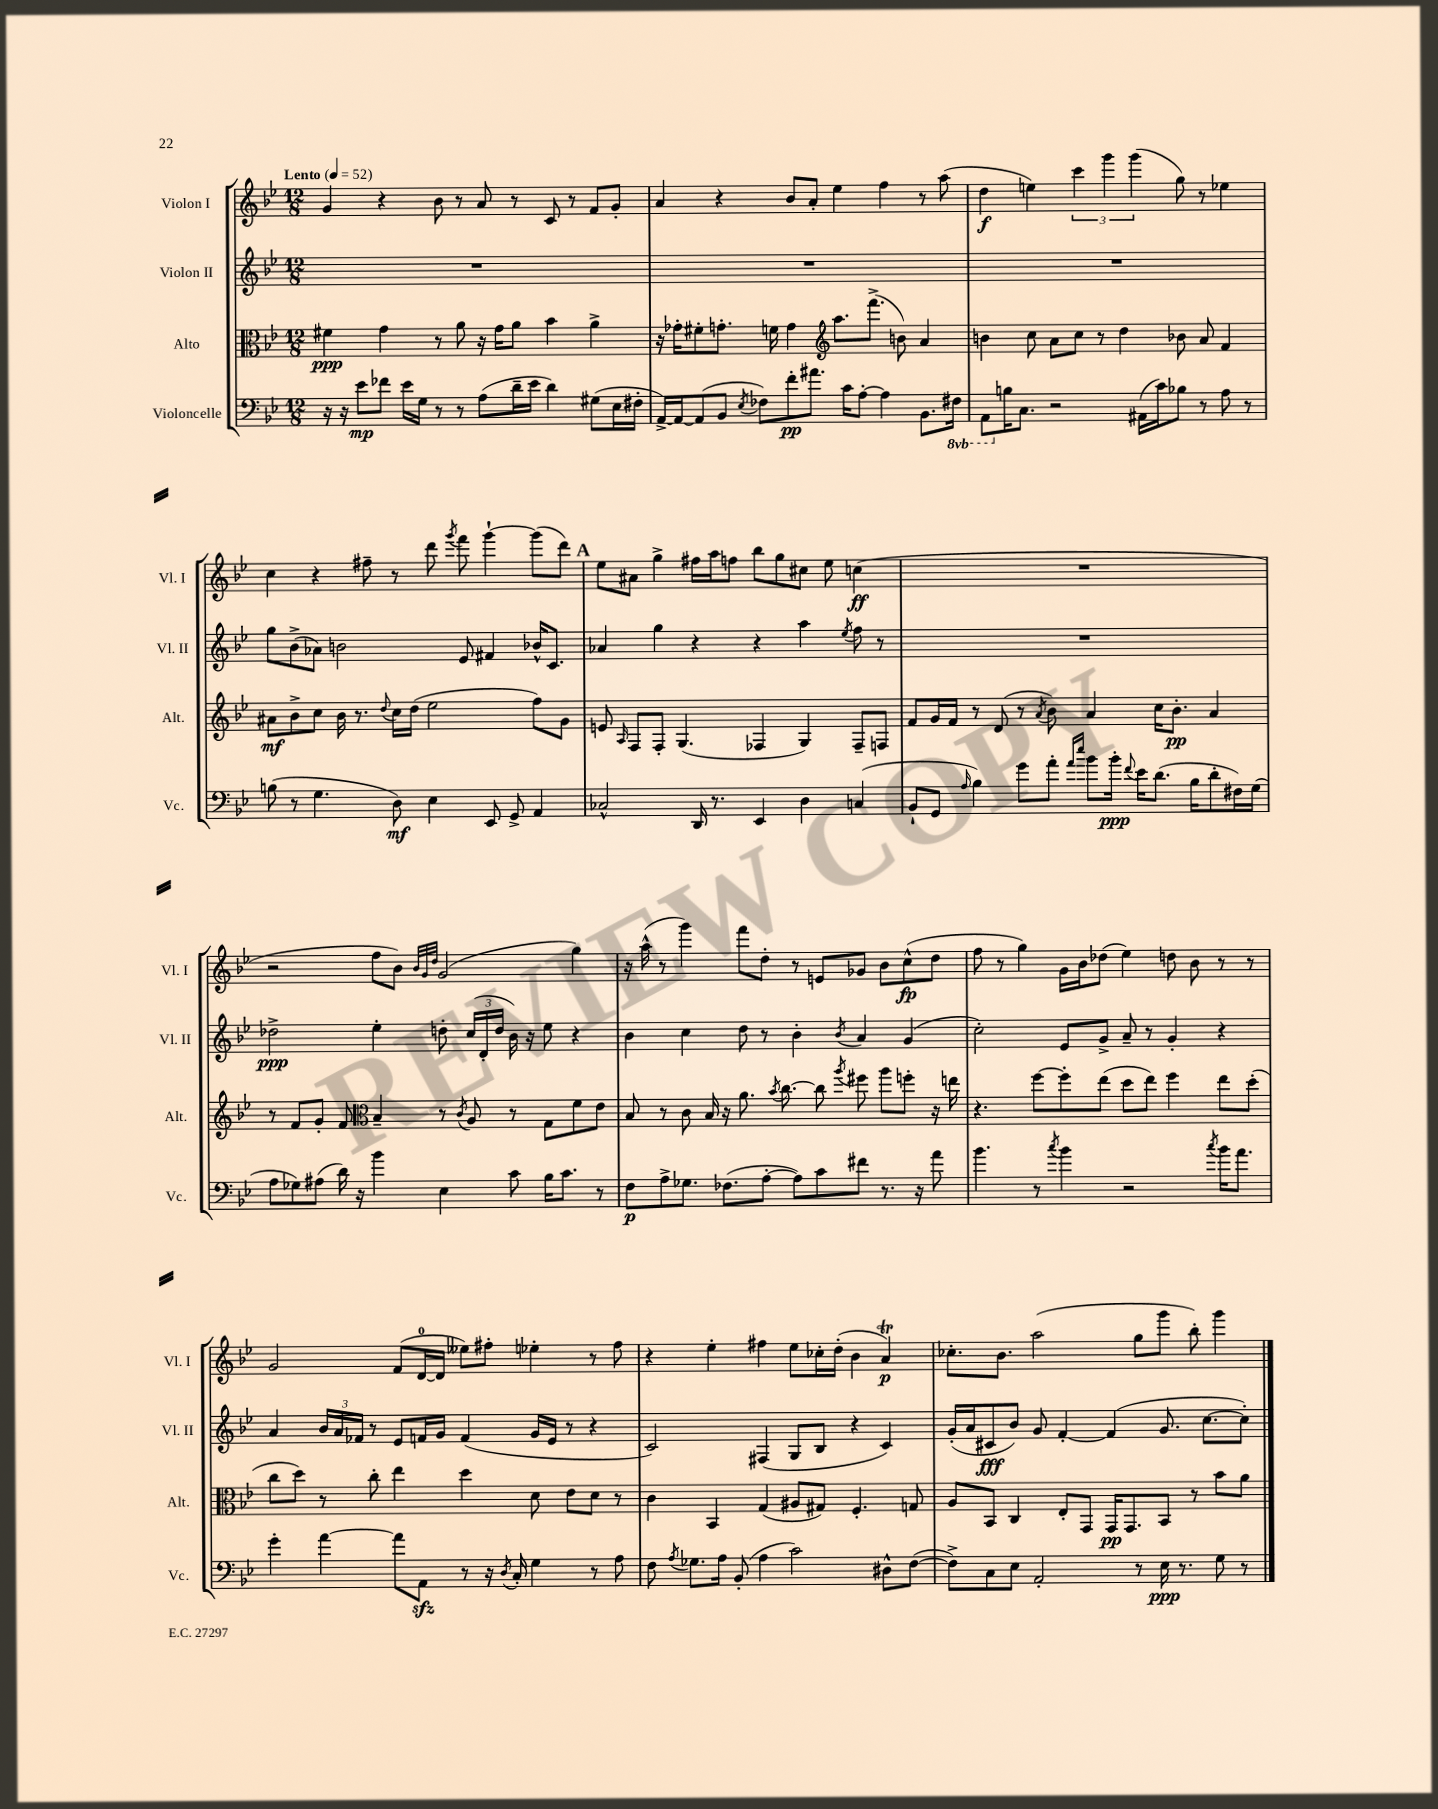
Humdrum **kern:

**kern	**kern	**kern	**kern
*staff4	*staff3	*staff2	*staff1
*clefF4	*clefC3	*clefG2	*clefG2
*k[b-e-]	*k[b-e-]	*k[b-e-]	*k[b-e-]
*M12/8	*M12/8	*M12/8	*M12/8
*MM52	*MM52	*MM52	*MM52
16r	4f#	1.r	4g
16r	.	.	.
8e-	.	.	.
8f-	4g	.	4r
16e-	.	.	.
16G	.	.	.
8r	8r	.	8b-
8r	8a	.	8r
(8A	16r	.	8a
.	16g	.	.
16d~	8a	.	8r
16e-	.	.	.
4d)	4b-	.	8c
.	.	.	8r
(8G#	4a^	.	8f
16E-	.	.	8g'
16F#'	.	.	.
=	=	=	=
[16AA^)	16r	1.r	4a
16AA_	16g-'	.	.
(8AA]	8f#'	.	.
8BB-	8.g'	.	4r
8qE-	.	.	.
8F-)	.	.	.
.	16f	.	.
8f'	4g	.	8b-
8.a#	.	.	8a'
*	*clefG2	*	*
.	8.aa	.	4ee-
16c	.	.	.
[8A'	.	.	.
.	(8.fff^	.	.
4A]	.	.	4ff
.	8b)	.	.
8.BB-	4a	.	8r
.	.	.	(8aa
16FF#	.	.	.
=	=	=	=
8AAA	4b	1.r	4dd
16B	.	.	.
8.C	.	.	.
.	8cc	.	4ee)
2r	8a	.	.
.	8cc	.	6ccc
.	8r	.	.
.	.	.	6ggg
.	4dd	.	.
.	.	.	(6ggg
(16AA#	.	.	.
16c)	.	.	.
8B-	8b-	.	8gg)
8r	8a	.	8r
8A	4f	.	4ee-
8r	.	.	.
=	=	=	=
(8B	8a#	8gg	4cc
8r	8b-^	(8b-^	.
4.G	8cc	8a-)	4r
.	16b-	2b	.
.	8.r	.	.
.	.	.	8ff#~
.	8qqdd	.	.
8D)	16cc	.	8r
.	(16dd	.	.
4E-	2ee-	.	8ddd
.	.	.	8qggg
.	.	8e-	8fff
8EE-	.	4f#	[4ggg`
8GG^	.	.	.
4AA	8ff)	16b-^^	(8ggg]
.	.	8.c	.
.	8g	.	8ddd)
=	=	=	=
2C-^^	8e	4a-	8ee-
.	16qqA	.	.
.	8F	.	8a#
.	8F'	4gg	4gg^
.	(4.G	.	.
16DD	.	4r	16ff#
8.r	.	.	16aa
.	.	.	8ff
4EE-	4F-	4r	8bb-
.	.	.	8gg
4D	4G)	4aa	8cc#
.	.	.	8ee-
.	.	8qee-	.
(4C	8F-~	8ff	(4cc
.	8F	8r	.
=	=	=	=
8BB-`	8f	1.r	1.r
8GG	16g	.	.
.	16f	.	.
16qqA	.	.	.
4B-)	8r	.	.
.	(8d	.	.
8g	8r	.	.
.	8qa	.	.
8a'	8b-)	.	.
16qqa	.	.	.
16qqee-	.	.	.
8b-	4a	.	.
16b-'	.	.	.
8qqf	.	.	.
16e-	.	.	.
(8.d	16cc	.	.
.	8.b-'	.	.
16B-	.	.	.
8d'	4a	.	.
16F#)	.	.	.
(16G	.	.	.
=	=	=	=
8A	8r	2dd-^	2r
8G-)	8f	.	.
(8A#	8g'	.	.
16d)	8f	.	.
16r	.	.	.
*	*clefC3	*	*
4b-	4B-~	4ee-'	8ff
.	.	.	8b-)
.	.	.	32qqb-
.	.	.	32qqg
.	.	.	32qqdd
4E-	8r	8dd'	(2g
.	8qc	.	.
.	8A	(24cc	.
.	.	24d'	.
.	.	24dd	.
8c	8r	16b-)	.
.	.	16r	.
16B-	8G	8ee-	.
8.c	.	.	.
.	8f	4r	4gg)
8r	8e-	.	.
=	=	=	=
8F	8B-	4b-	16r
.	.	.	(16aa^^
8A^	8r	.	8r
8.G-	8c	4cc	4ggg)
.	16B-	.	.
(8.F-	16r	.	.
.	8.a	8dd	8fff
[8A'	.	8r	8dd'
.	8qb-	.	.
.	[8.cc	.	.
8A])	.	4b-'	8r
8c	8cc]	.	8e
.	8qaa	8qb-	.
8f#	8ff#	4a	8g-
8.r	8aa	.	8b-
.	8ff'	(4g	(8cc^^
16r	.	.	.
8a	16r	.	8dd
.	16ee	.	.
=	=	=	=
4.b-	4.r	2cc')	8ff
.	.	.	8r
.	.	.	4gg)
8r	[8ff	.	.
8qcc	.	.	.
4b-	8ff']	8e-	16g
.	.	.	16b-
.	(8ee-	8g^	(8dd-
2r	8dd	8a~	4ee-)
.	8ee-)	8r	.
.	4ff	4g'	8dd
.	.	.	8b-
8qcc	.	.	.
16b-	8ee-	4r	8r
8.a	.	.	.
.	(8dd'	.	8r
=	=	=	=
4g'	8cc	4a	2g
.	8dd)	.	.
[4a	8r	24b-	.
.	.	24a	.
.	.	24f-	.
.	8cc'	8r	.
8a]	4ee-	8e-	(8f
8AA	.	16f	[16d
.	.	16g	16d]
8r	4dd	(4f	8ee--)
16r	.	.	8ff#'
8qD	.	.	.
16C'	.	.	.
4G	8d	16g	4ee-'
.	.	16e-	.
.	8e-	8r	.
8r	8d	4r	8r
8A	8r	.	8ff#
=	=	=	=
8F	4c	2c)	4r
8qA	.	.	.
8.G-	.	.	.
.	4BB-	.	4ee-'
16A	.	.	.
(8BB-'	.	.	.
4A	(4G	(4F#	4ff#
2c)	8A#	8G	8ee-
.	8G#)	8B-	16cc-'
.	.	.	(16dd'
.	4.F'	4r	4b-
8D#^^	.	4c)	4a)
([8F	8G	.	.
=	=	=	=
8F^])	8A	(16g'	8.cc-'
.	.	16a	.
8C	8BB-	8c#	.
.	.	.	8.b-
8E-	4C	8b-)	.
2AA'	.	8g	(2aa
.	8E-'	[4f'	.
.	8GG	.	.
.	16GG	(4f]	.
.	8.GG	.	.
8r	.	.	8gg
16E-	8BB-	8.g	8ggg
8.r	.	.	.
.	8r	.	8bb-')
.	.	[8.cc	.
8G	8b-	.	4ggg
8r	8a	8cc'])	.
==	==	==	==
*-	*-	*-	*-
